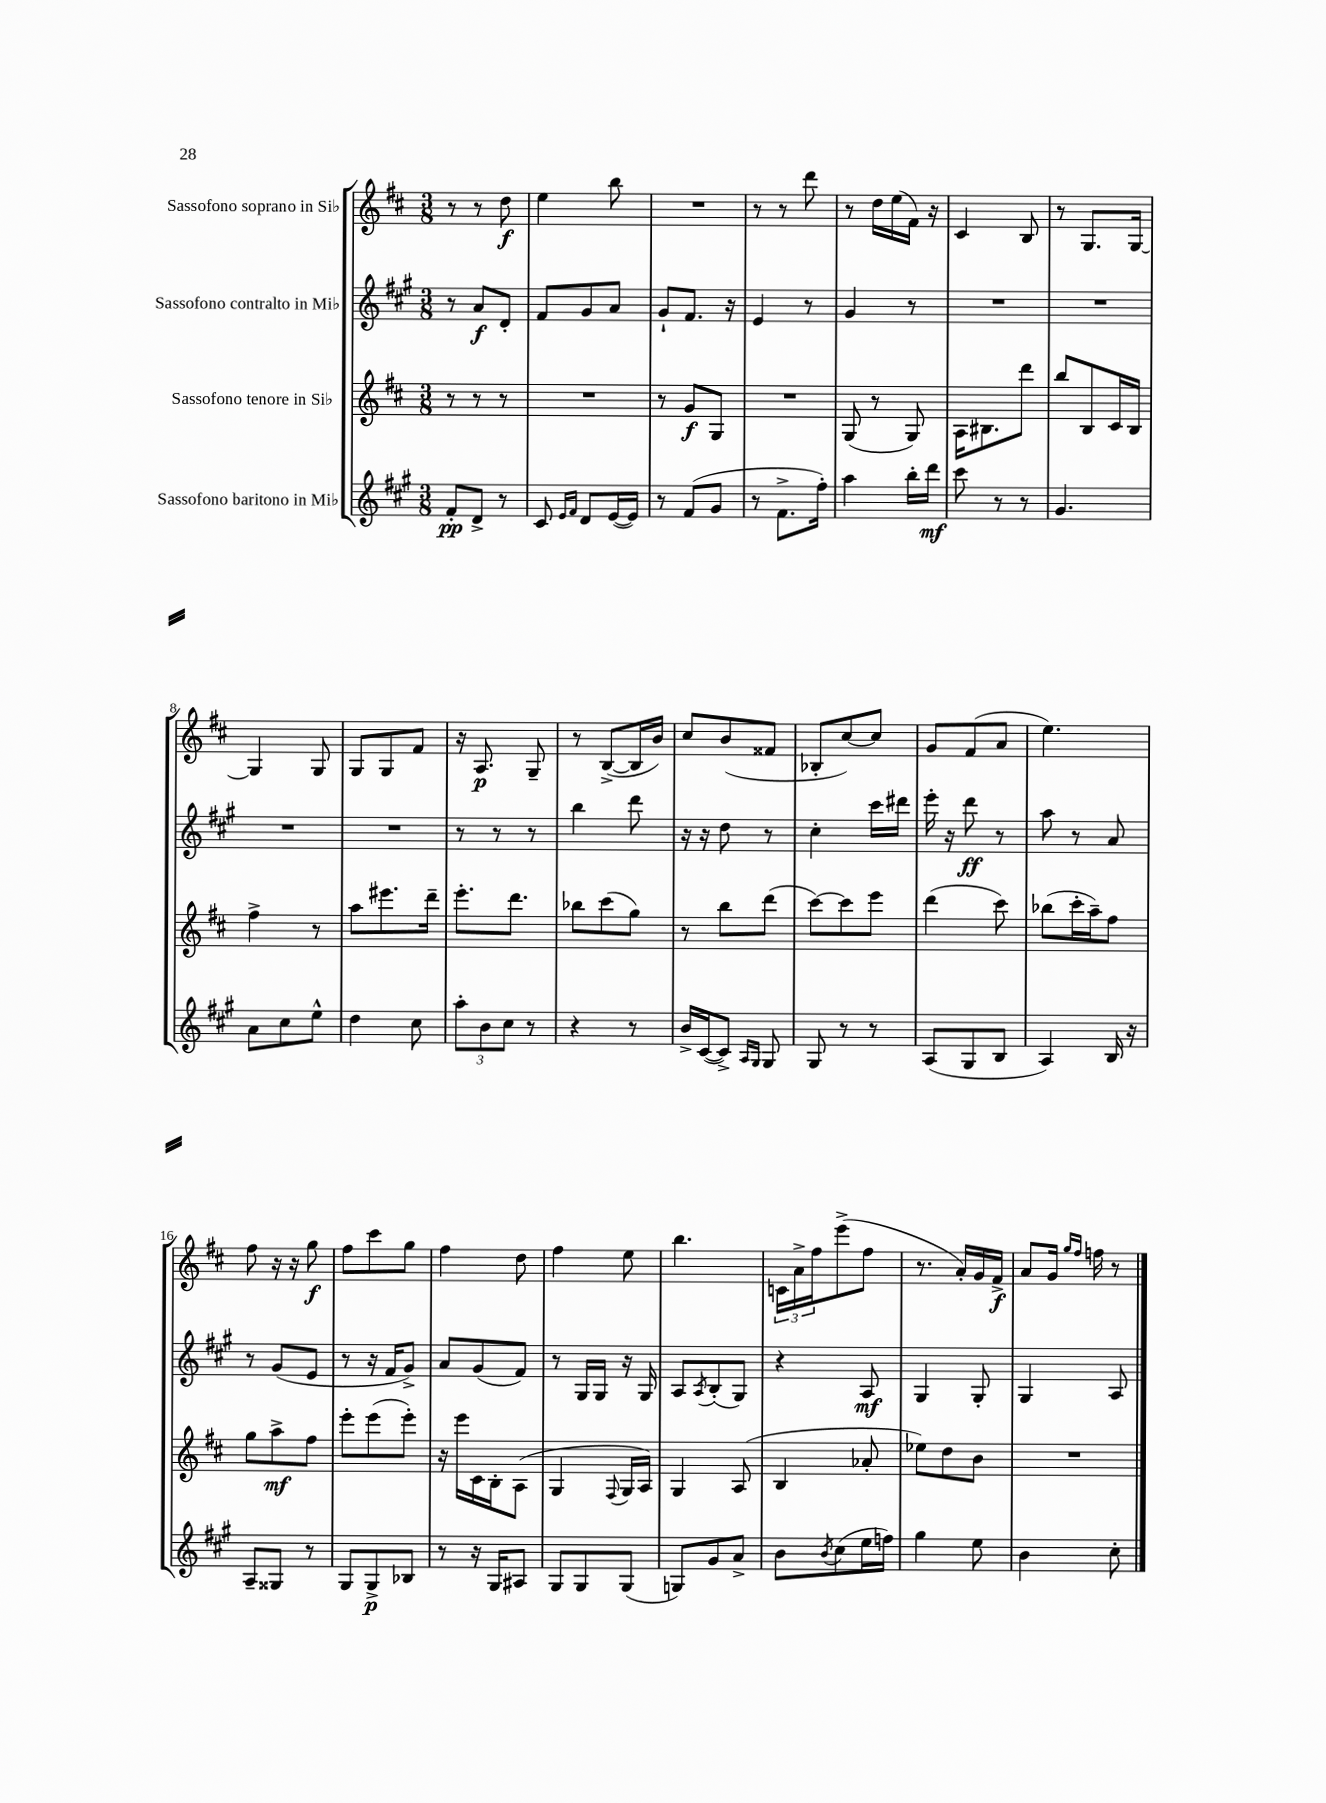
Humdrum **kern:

**kern	**kern	**kern	**kern
*staff4	*staff3	*staff2	*staff1
*clefG2	*clefG2	*clefG2	*clefG2
*k[f#c#g#]	*k[f#c#]	*k[f#c#g#]	*k[f#c#]
*M3/8	*M3/8	*M3/8	*M3/8
8f#'	8r	8r	8r
8d^	8r	8a	8r
8r	8r	8d'	8dd
=	=	=	=
8c#	4.r	8f#	4ee
16qqe	.	.	.
16qqf#	.	.	.
8d	.	8g#	.
([16e	.	8a	8bb
16e])	.	.	.
=	=	=	=
8r	8r	8g#`	4.r
(8f#	8g	8.f#	.
8g#	8G	.	.
.	.	16r	.
=	=	=	=
8r	4.r	4e	8r
8.f#^	.	.	8r
.	.	8r	8ddd
16ff#')	.	.	.
=	=	=	=
4aa	(8G	4g#	8r
.	8r	.	16dd
.	.	.	(16ee
16bb'	8G)	8r	16f#)
16ddd	.	.	16r
=	=	=	=
8ccc#	16A	4.r	4c#
.	8.B#	.	.
8r	.	.	.
8r	8ddd	.	8B
=	=	=	=
4.g#	8bb	4.r	8r
.	8B	.	8.G
.	16c#	.	.
.	16B	.	[16G
=	=	=	=
8a	4ff#^	4.r	4G]
8cc#	.	.	.
8ee^^	8r	.	8G
=	=	=	=
4dd	8aa	4.r	8G
.	8.eee#	.	8G
8cc#	.	.	8f#
.	16ddd~	.	.
=	=	=	=
12aa'	8.eee'	8r	16r
.	.	.	8.A
12b	.	.	.
.	.	8r	.
12cc#	.	.	.
.	8.ddd	.	.
8r	.	8r	8G~
=	=	=	=
4r	8bb-	4bb	8r
.	(8ccc#	.	([8B^
8r	8gg)	8ddd	16B]
.	.	.	16b)
=	=	=	=
16b^	8r	16r	8cc#
([16c#	.	16r	.
8c#^])	8bb	8dd	(8b
16qqA	.	.	.
16qqG#	.	.	.
8G#	(8ddd	8r	8f##
=	=	=	=
8G#	[8ccc#)	4cc#'	8B-'
8r	8ccc#]	.	[8cc#)
8r	8eee	16ccc#	8cc#]
.	.	16ddd#	.
=	=	=	=
(8A	(4ddd	16eee'	8g
.	.	16r	.
8G#	.	8ddd	(8f#
8B	8ccc#)	8r	8a
=	=	=	=
4A)	(8bb-	8aa	4.ee)
.	16ccc#'	8r	.
.	16aa~)	.	.
16B	8ff#	8a	.
16r	.	.	.
=	=	=	=
8A~	8gg	8r	8ff#
8G##	8aa^	(8g#	16r
.	.	.	16r
8r	8ff#	8e	8gg
=	=	=	=
8G#	8eee'	8r	8ff#
8G#^	(8eee	16r	8ccc#
.	.	16f#	.
8B-	8eee')	8g#^)	8gg
=	=	=	=
8r	16r	8a	4ff#
.	16eee	.	.
16r	16c#	(8g#	.
16G#	16B'	.	.
8A#	(8A	8f#)	8dd
=	=	=	=
8G#	4G	8r	4ff#
8G#	.	16G#	.
.	.	16G#	.
.	8qqF#	.	.
(8G#	16G	16r	8ee
.	16A)	16G#	.
=	=	=	=
8G)	4G	8A	4.bb
.	.	8qA	.
8g#	.	(8B'	.
8a^	(8A	8G#)	.
=	=	=	=
8b	4B	4r	24c
.	.	.	24a^
.	.	.	24ff#
8qb	.	.	.
(8cc#	.	.	(8eee^
16ee	8a-'	8A	8ff#
16ff)	.	.	.
=	=	=	=
4gg#	8ee-)	4G#	8.r
.	8dd	.	.
.	.	.	16a')
8ee	8b	8G#'	16g
.	.	.	16f#^
=	=	=	=
4b	4.r	4G#	8a
.	.	.	16g
.	.	.	16qqgg
.	.	.	16qqff#
.	.	.	16ff
8cc#'	.	8A	8r
==	==	==	==
*-	*-	*-	*-
